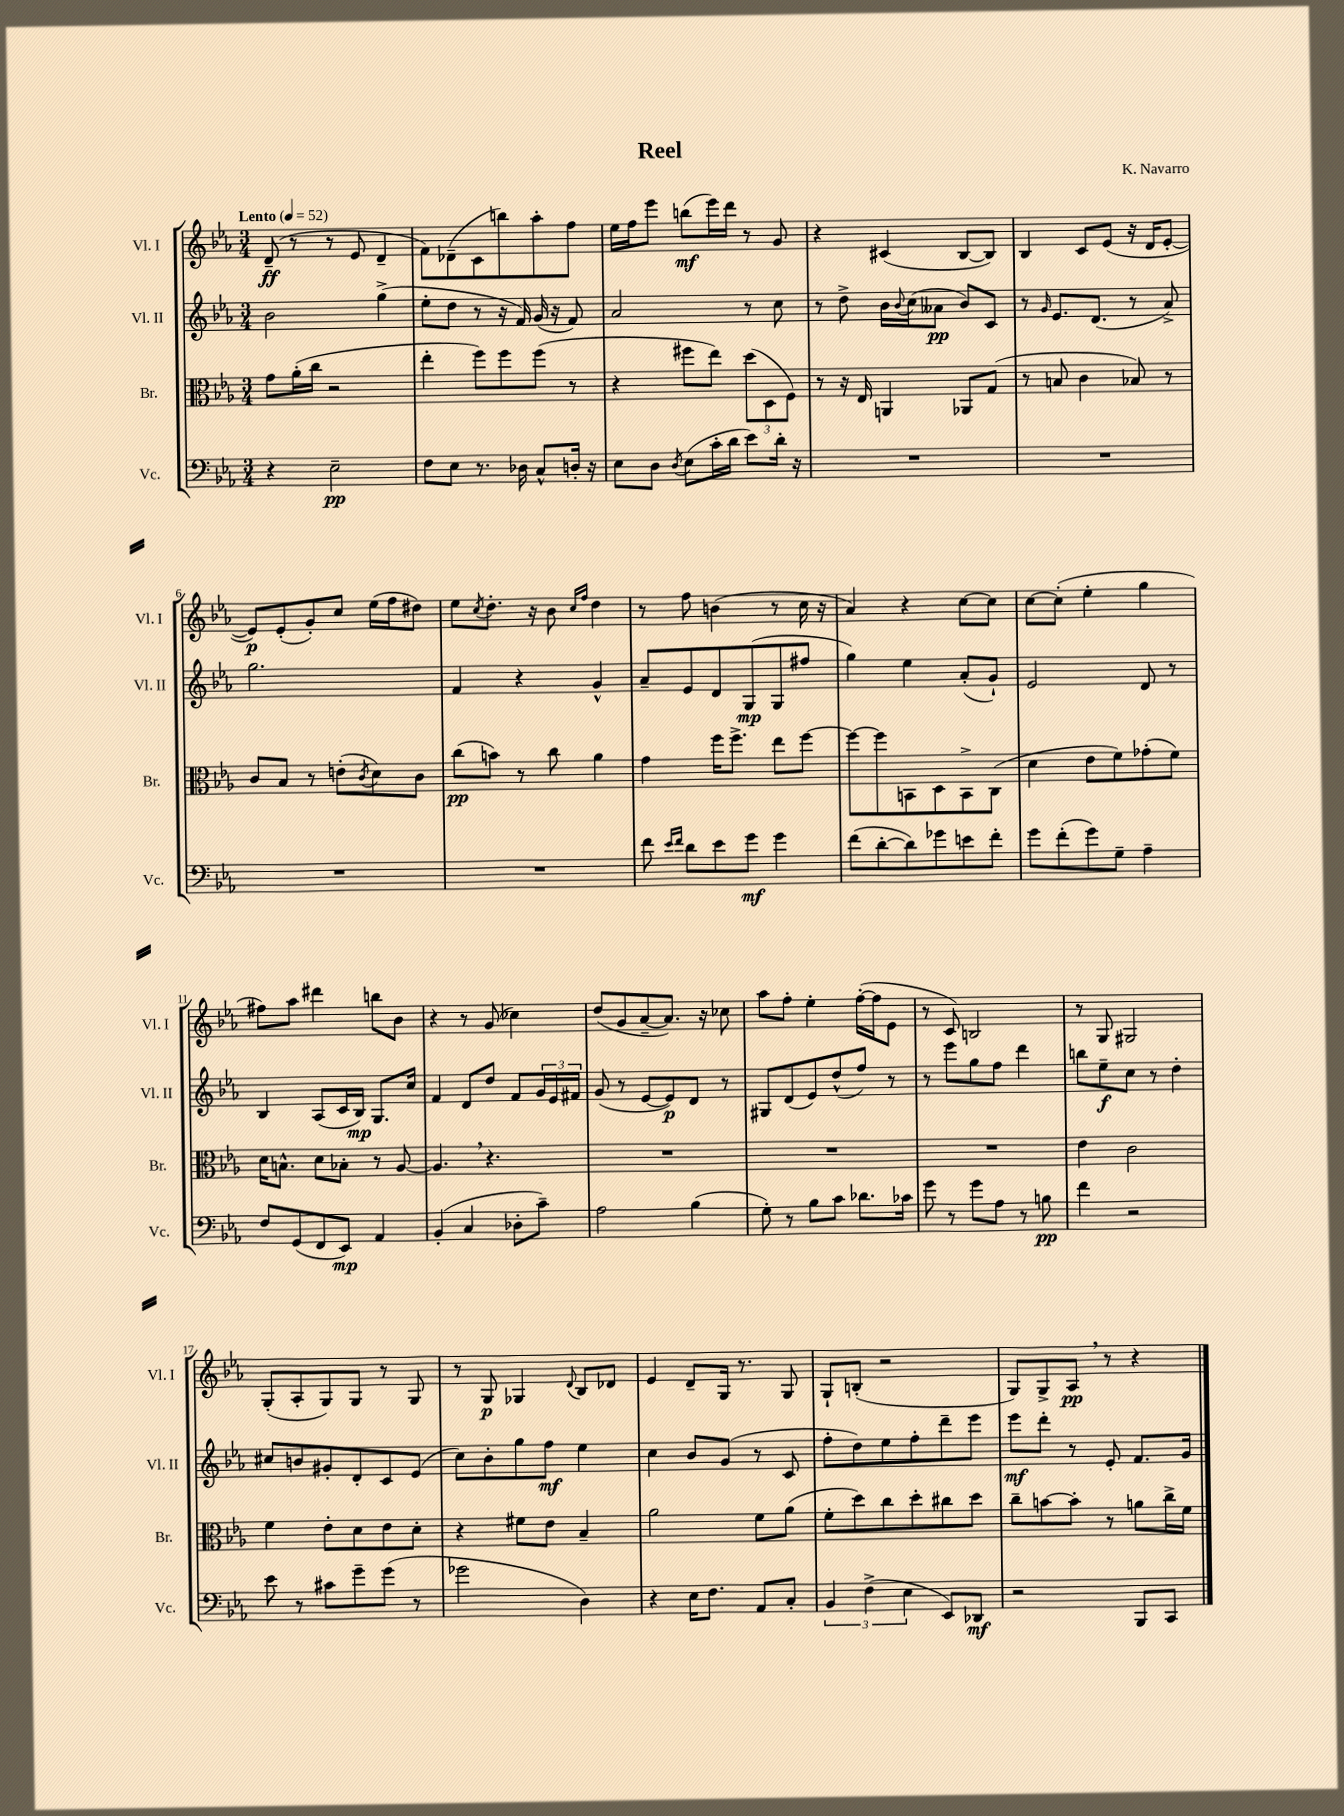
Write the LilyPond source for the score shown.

\header { title = "Reel" composer = "K. Navarro" }
<<
\new StaffGroup <<
\new Staff = "s0" \with { instrumentName = "Vl. I" shortInstrumentName = "Vl. I" } {
    \clef treble \key ees \major \numericTimeSignature \time 3/4 \tempo "Lento" 4 = 52
    d'8--\ff( r8 r8 ees'8 d'4-- |
    f'8) des'8--( c'8 b''8) aes''8-. f''8 |
    ees''16 f''16 ees'''8 b''8\mf( ees'''16) d'''16 r8 g'8 |
    r4 cis'4( bes8~ bes8) |
    bes4 c'8 ees'8( r16 d'16 ees'8~-. |
    ees'8\p) ees'8-.( g'8-.) c''8 ees''16( f''16 dis''8) |
    ees''8 \acciaccatura { c''8 } d''8.-. r16 bes'8 \grace { c''16 f''16 } d''4 |
    r8 f''8 b'4( r8 c''16 r16 |
    aes'4) r4 c''8~ c''8 |
    c''8~ c''8-.( ees''4-. g''4 |
    fis''8) aes''8 dis'''4 b''8 bes'8 |
    r4 r8 g'8( ces''4) |
    d''8( g'8 aes'8~-- aes'8.) r16 ces''8 |
    aes''8 f''8-. ees''4-. f''16~-.( f''16 ees'8 |
    r8 c'8) b2 |
    r8 g8 gis2 |
    g8-.( aes8-. g8) g8 r8 g8 |
    r8 g8\p ges4 \appoggiatura { d'8 } bes8 des'8 |
    ees'4 d'8-- g16 r8. g8 |
    g8-! b8-.( r2 |
    g8) g8-> aes8\pp \breathe r8 r4 \bar "|." |
}
\new Staff = "s1" \with { instrumentName = "Vl. II" shortInstrumentName = "Vl. II" } {
    \clef treble \key ees \major \numericTimeSignature \time 3/4
    bes'2 g''4->( |
    ees''8-. d''8 r8 r16 f'16) g'16( r16 f'8) |
    aes'2 r8 c''8 |
    r8 d''8-> bes'16 \appoggiatura { bes'8 } c''16( aeses'8\pp bes'8) c'8 |
    r8 \grace { g'16 } ees'8. d'8.( r8 aes'8->) |
    g''2. |
    f'4 r4 g'4-^ |
    aes'8-- ees'8 d'8 g8\mp( g8 fis''8 |
    g''4) ees''4 aes'8-.( g'8-!) |
    ees'2 d'8 r8 |
    bes4 aes8( c'16 bes16\mp) g8. c''16 |
    f'4 d'8 d''8 f'8 \tuplet 3/2 { g'16 ees'16 fis'16 } |
    g'8( r8 ees'8~ ees'8\p) d'8 r8 |
    gis8 d'8( ees'8) d''8-^( f''8) r8 |
    r8 ees'''8 g''8 f''8 d'''4 |
    b''8 ees''8--\f c''8 r8 d''4-. |
    cis''8 b'8 gis'8-. d'8-. c'8 ees'8( |
    c''8) bes'8-. g''8 f''8\mf ees''4 |
    c''4 bes'8 g'8( r8 c'8 |
    f''8-. d''8) ees''8 f''8-. d'''8-- ees'''8 |
    ees'''8\mf d'''8-. r8 ees'8-. f'8. g'16 \bar "|." |
}
\new Staff = "s2" \with { instrumentName = "Br." shortInstrumentName = "Br." } {
    \clef alto \key ees \major \numericTimeSignature \time 3/4
    g'8 aes'16-.( c''16 r2 |
    ees''4-. f''8) f''8 f''8( r8 |
    r4 fis''8 ees''8) \tuplet 3/2 { d''8( d8 f8) } |
    r8 r16 ees16 a,4 aes,8 g8( |
    r8 b8 c'4 bes8) r8 |
    c'8 bes8 r8 e'8-.( \acciaccatura { c'8 } d'8) c'8 |
    c''8\pp( b'8) r8 c''8 aes'4 |
    g'4 f''16 f''8.-> ees''8 f''8~ |
    f''8~ f''8 b,8 d8 b,8-> c8( |
    d'4 ees'8 f'8) ges'8-.( f'8) |
    d'16 b8.-^ d'8 bes8-. r8 aes8~ |
    aes4. \breathe r4. |
    R2. |
    R2. |
    R2. |
    ees'4 c'2 |
    f'4 ees'8-. d'8 ees'8 d'8-. |
    r4 fis'8 ees'8 bes4-- |
    aes'2 f'8 aes'8( |
    f'8-. d''8) c''8 d''8-. cis''8 d''8 |
    c''8-- b'8~ b'8-. r8 a'8 c''16-> f'16 \bar "|." |
}
\new Staff = "s3" \with { instrumentName = "Vc." shortInstrumentName = "Vc." } {
    \clef bass \key ees \major \numericTimeSignature \time 3/4
    r4 ees2--\pp |
    f8 ees8 r8. des16 c8-^ d16-. r16 |
    ees8 d8 \acciaccatura { d8 } ees8( c'16-. d'16 ees'8) d'16-. r16 |
    R2. |
    R2. |
    R2. |
    R2. |
    f'8 \grace { ees'16 f'16 } d'8 ees'8 g'8\mf g'4 |
    f'8( d'8~-. d'8) ges'8 e'8 f'8-. |
    g'8 f'8-.( g'8) g8-- aes4-- |
    f8 g,8( f,8 ees,8\mp) aes,4 |
    bes,4-.( c4 des8-. c'8--) |
    aes2 bes4( |
    g8-.) r8 bes8 c'8 des'8. ces'16 |
    g'8 r8 g'8 aes8 r8 b8\pp |
    f'4 r2 |
    ees'8 r8 cis'8 g'8-- g'8( r8 |
    ges'2 d4) |
    r4 ees16 f8. aes,8 c8-. |
    \tuplet 3/2 { bes,4 f4->( ees4 } ees,8) des,8\mf |
    r2 bes,,8 c,8 \bar "|." |
}
>>
>>
